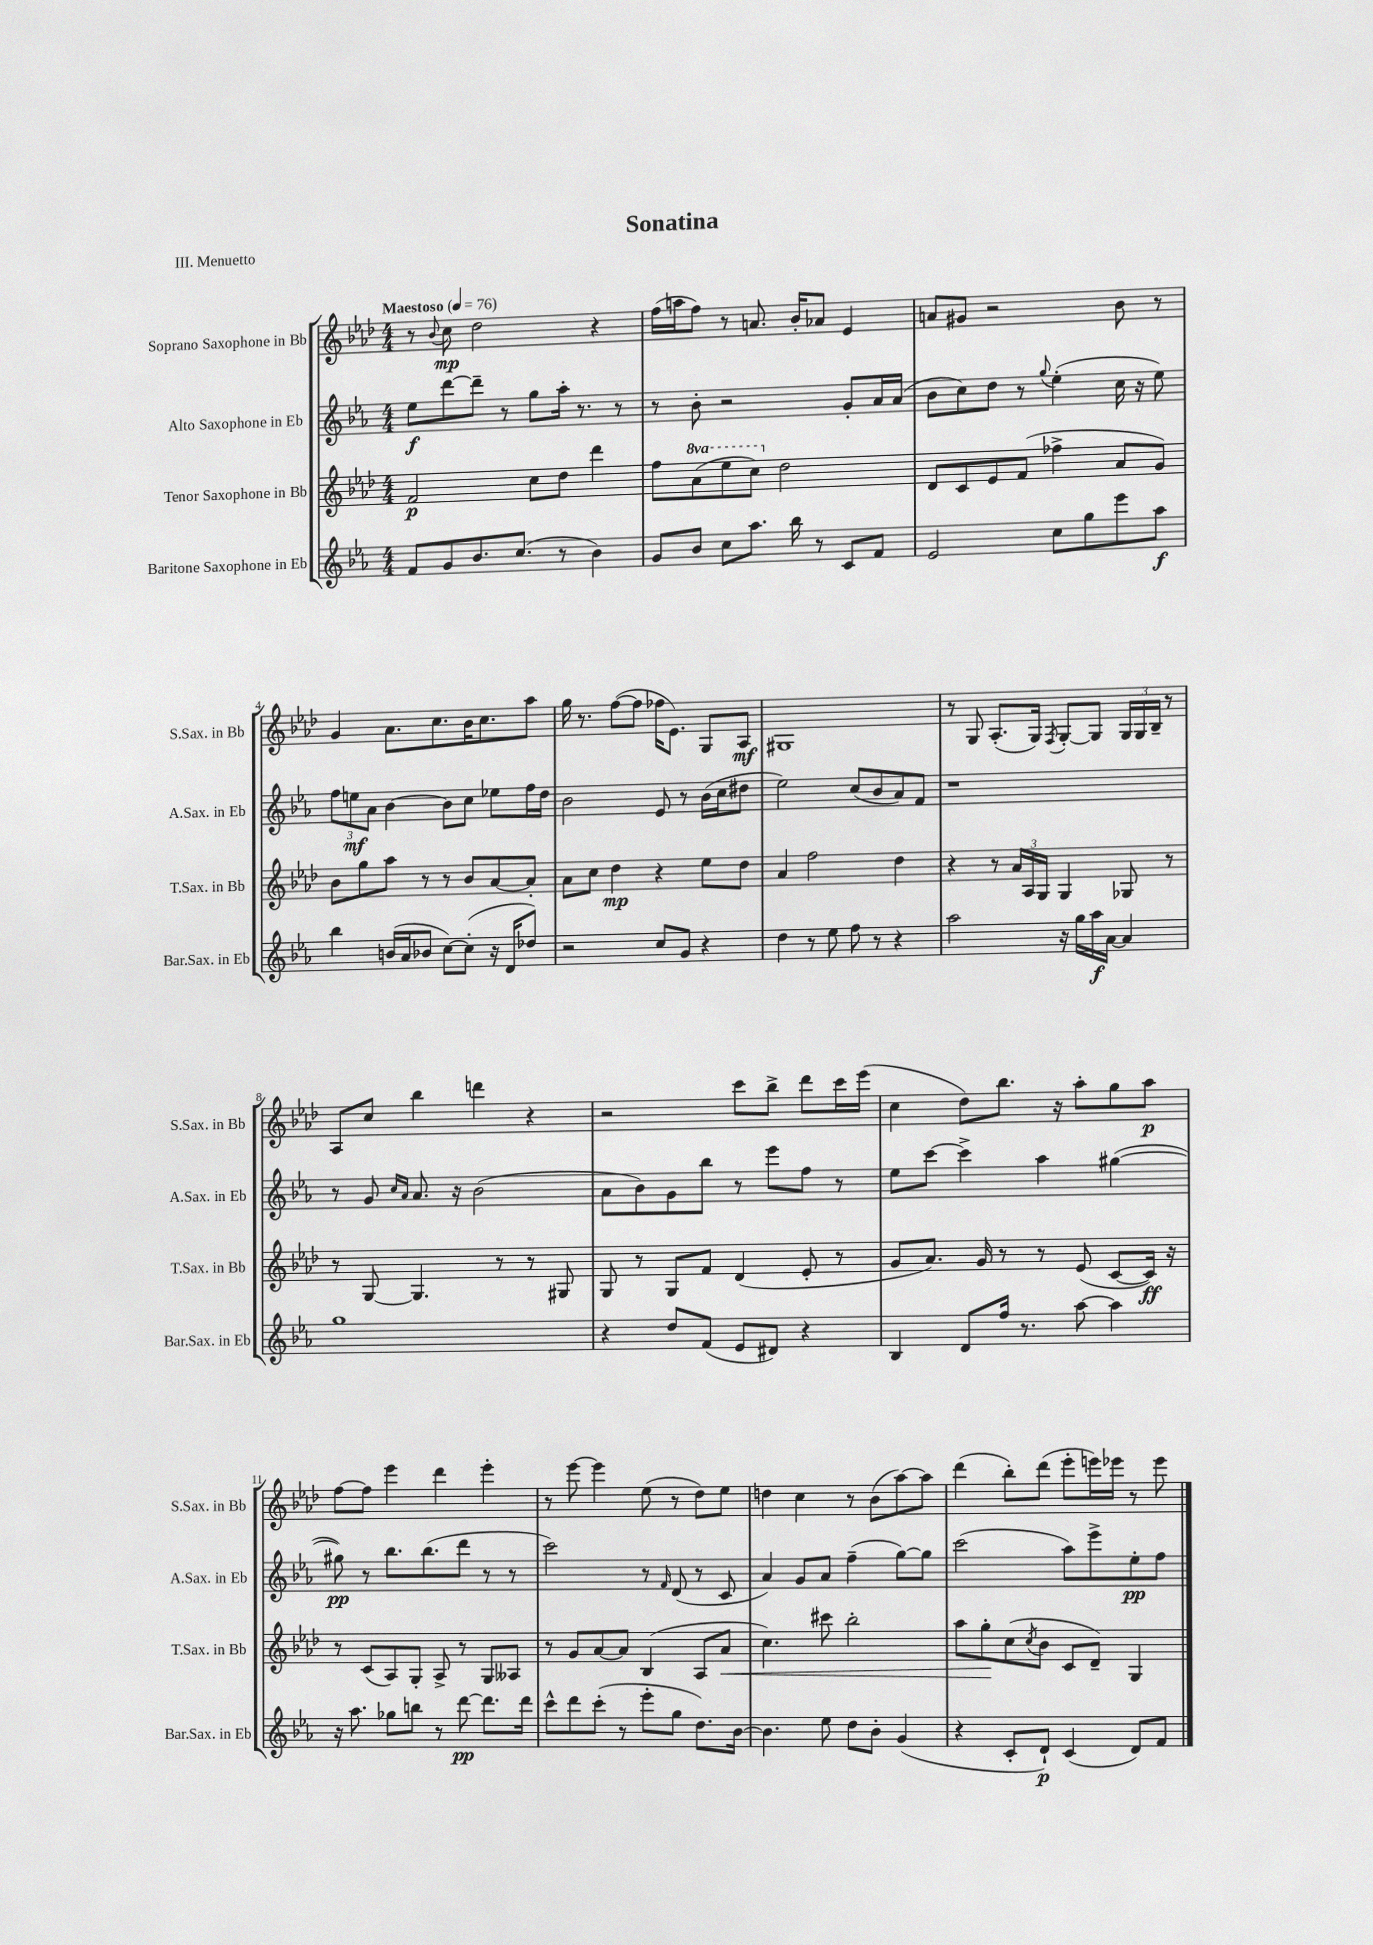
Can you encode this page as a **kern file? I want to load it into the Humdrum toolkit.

**kern	**kern	**kern	**kern
*staff4	*staff3	*staff2	*staff1
*clefG2	*clefG2	*clefG2	*clefG2
*k[b-e-a-]	*k[b-e-a-d-]	*k[b-e-a-]	*k[b-e-a-d-]
*M4/4	*M4/4	*M4/4	*M4/4
*MM76	*MM76	*MM76	*MM76
8f	2f	8ee-	8r
.	.	.	8qqb-
8g	.	[8ddd	8cc
8.b-	.	8ddd~]	2dd-
.	.	8r	.
(8.cc	.	.	.
.	8cc	8gg	.
8r	8dd-	16aa-'	.
.	.	8.r	.
4b-)	4ddd-	.	4r
.	.	8r	.
=	=	=	=
8g	8ff	8r	(16ff
.	.	.	16aa
8b-	(8aa-	8b-'	8ff)
8cc	8eee-	2r	8r
8.aa-	8ccc)	.	8.a
.	2dd-	.	.
16bb-	.	.	16b-'
8r	.	.	8a-
8c	.	8g'	4e-
8f	.	16a-	.
.	.	(16a-	.
=	=	=	=
2e-	8d-	8b-	8a
.	8c	8cc)	8g#
.	8e-	8dd	2r
.	(8f	8r	.
.	.	8qqgg	.
8cc	4ff-^	(4ee-'	.
8gg	.	.	.
8eee-	8a-	16cc	8b-
.	.	16r	.
8aa-	8g)	8ee-)	8r
=	=	=	=
4bb-	8b-	12ff	4g
.	.	12ee	.
.	8gg	.	.
.	.	12a-	.
(16b	8aa-	[4b-	8.a-
16a-	.	.	.
8b-	8r	.	.
.	.	.	8.cc
[8cc)	8r	8b-]	.
(8cc']	8b-	8cc	16b-
.	.	.	8.cc
16r	[8a-	8ee-	.
16d	.	.	.
8dd-)	8a-']	16ff	8aa-
.	.	16dd	.
=	=	=	=
2r	8a-	2b-	16gg
.	.	.	8.r
.	8cc	.	.
.	4dd-	.	([8ff
.	.	.	8ff]
8cc	4r	8e-	16ff-
.	.	.	8.e-)
8g	.	8r	.
4r	8ee-	(16b-	8G
.	.	16cc	.
.	8dd-	8dd#	8A-
=	=	=	=
4dd	4a-	2ee-)	1G#
8r	2ff	.	.
8ee-	.	.	.
8ff	.	(8cc	.
8r	.	8b-	.
4r	4dd-	8a-)	.
.	.	8f	.
=	=	=	=
2aa-	4r	1r	8r
.	.	.	8G
.	8r	.	(8.A-'
.	24a-	.	.
.	24A-	.	.
.	.	.	16G)
.	24G	.	.
.	.	.	8qF
16r	4G	.	[8G'
16gg	.	.	.
16aa-	.	.	8G]
[16a-	.	.	.
4a-]	8G-	.	24G
.	.	.	24G
.	.	.	24B-~
.	8r	.	8r
=	=	=	=
1gg	8r	8r	8A-
.	[8G	8g	8cc
.	.	16qqcc	.
.	.	16qqa-	.
.	4.G]	8.a-	4bb-
.	.	16r	.
.	.	(2b-	4ddd
.	8r	.	.
.	8r	.	4r
.	8G#	.	.
=	=	=	=
4r	8G	8a-	2r
.	8r	8b-)	.
8dd	8G	8g	.
(8f	8f	8bb-	.
8e-	(4d-	8r	8ccc
8d#)	.	8eee-	8bb-^
4r	8e-'	8ff	8ddd-
.	8r	8r	16ccc
.	.	.	(16eee-
=	=	=	=
4B-	8g	8ee-	4cc
.	8.a-)	[8ccc	.
8d	.	4ccc^]	8dd-)
.	16g	.	.
16ff	8r	.	8.bb-
8.r	.	.	.
.	8r	4aa-	.
.	.	.	16r
[8aa-	(8e-	.	8aa-'
4aa-]	[8c	([4gg#	8gg
.	16c])	.	8aa-
.	16r	.	.
=	=	=	=
16r	8r	8gg#])	[8ff
8.aa-	.	.	.
.	(8c	8r	8ff]
8gg-	8A-)	8.bb-	4eee-
8bb	8G'	.	.
.	.	(8.bb-	.
8r	8A-^	.	4ddd-
[8ddd	8r	8ddd	.
8.ddd]	8G	8r	4eee-'
.	8A--	8r	.
16ddd	.	.	.
=	=	=	=
8ccc^^	8r	2ccc)	8r
8ddd	8g	.	[8eee-
(8ccc'	[8a-	.	4eee-]
8r	8a-]	.	.
8eee-'	(4B-	8r	(8ee-
.	.	16qqf	.
8gg	.	(8d	8r
8.dd)	8A-	8r	8dd-)
.	8a-	8c	8ee-
[16b-	.	.	.
=	=	=	=
4.b-]	4.cc)	4a-)	4dd
.	.	8g	4cc
8ee-	8ccc#	8a-	.
8dd	2bb-'	(4ff~	8r
8b-'	.	.	(8b-
(4g	.	[8gg)	[8aa-)
.	.	8gg]	8aa-]
=	=	=	=
4r	8aa-	(2ccc	(4ddd-
.	8gg'	.	.
8c'	(8cc	.	8bb-')
.	8qcc	.	.
8d`)	8b-	.	(8ddd-
(4c	8c	8aa-)	8eee-'
.	8d-~)	8eee-^	16eee)
.	.	.	16eee-
8d)	4G	8ee-'	8r
8f	.	8ff	8eee-
==	==	==	==
*-	*-	*-	*-
